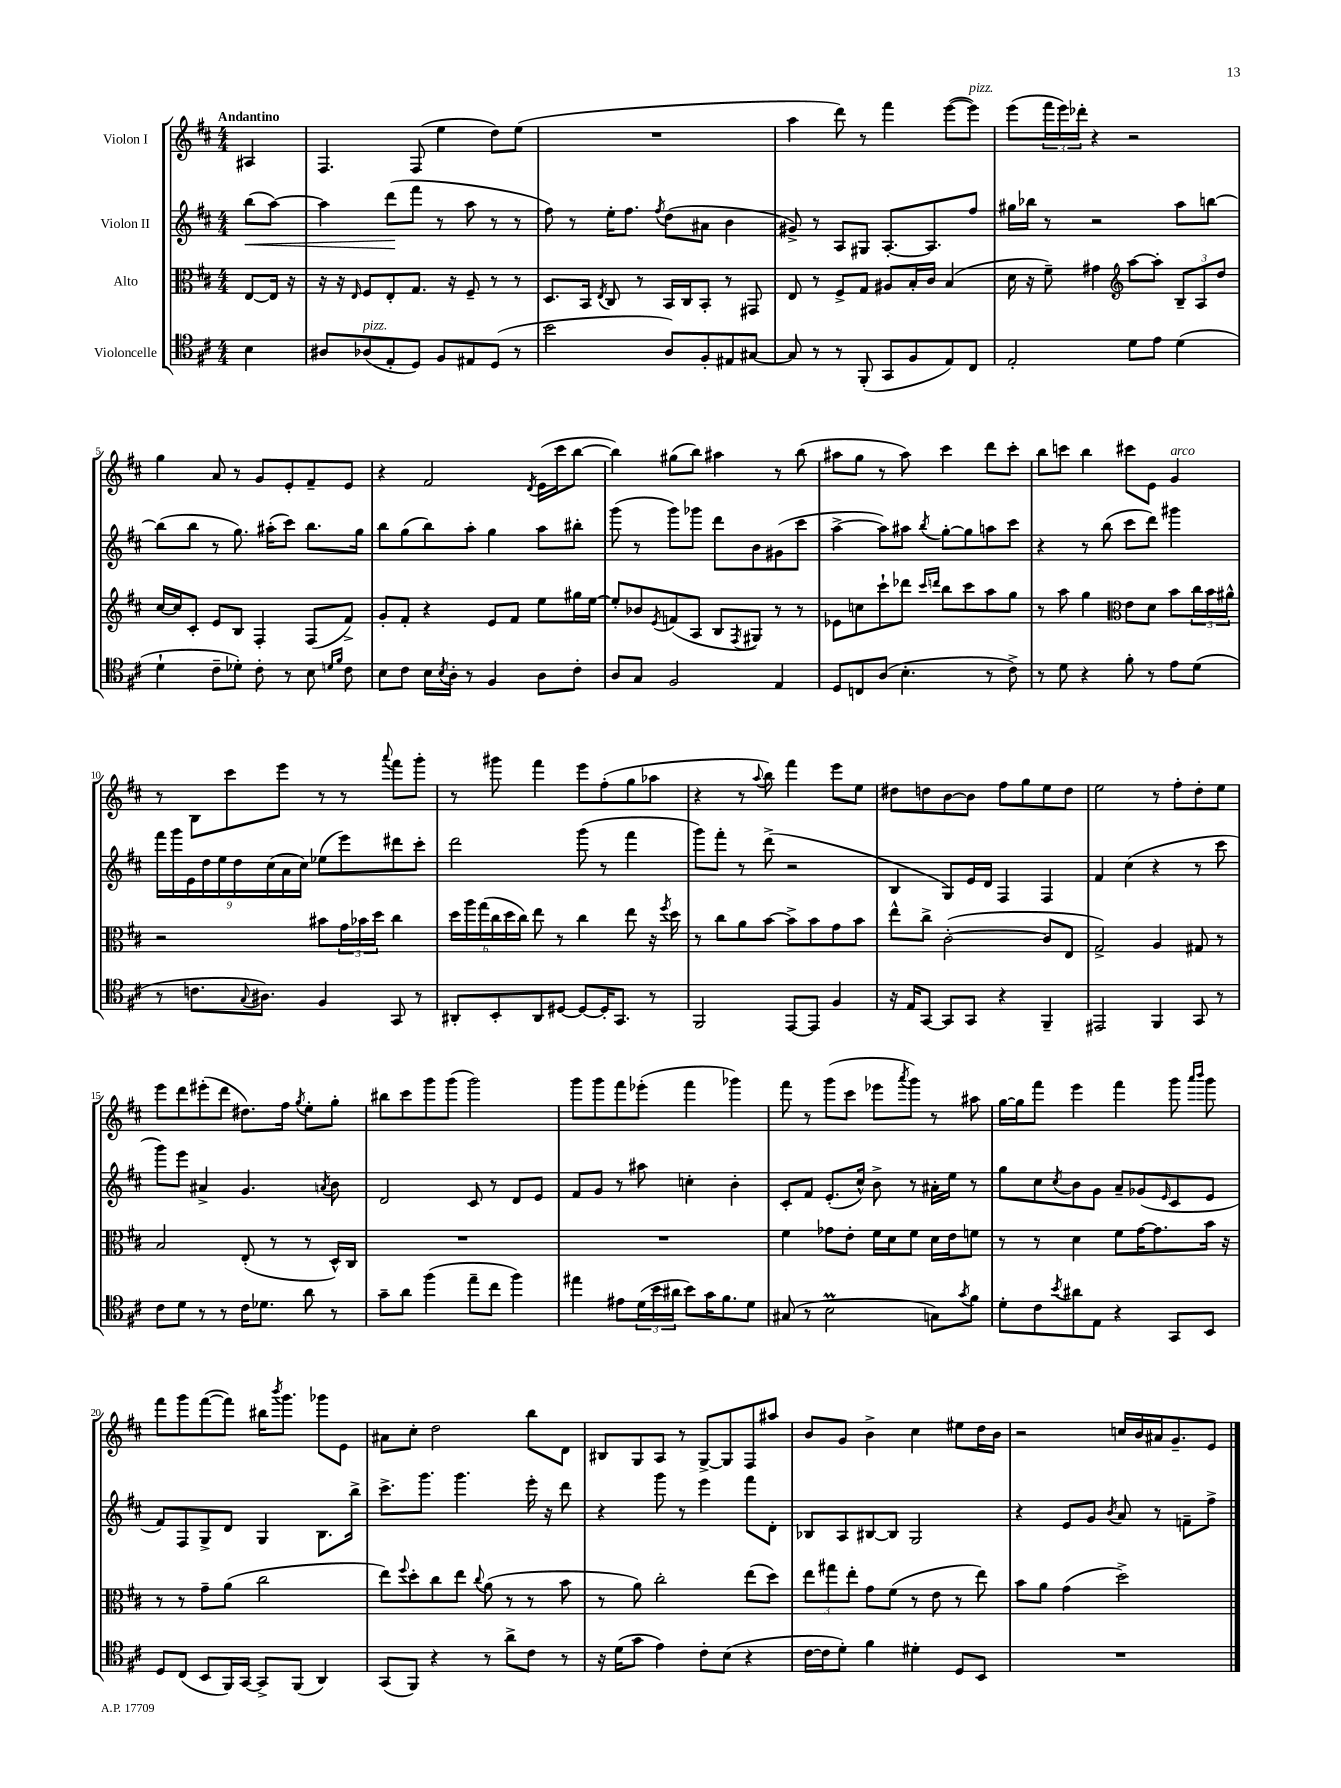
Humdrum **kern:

**kern	**kern	**kern	**kern
*staff4	*staff3	*staff2	*staff1
*clefC4	*clefC3	*clefG2	*clefG2
*k[f#c#]	*k[f#c#]	*k[f#c#]	*k[f#c#]
*M4/4	*M4/4	*M4/4	*M4/4
4B\	[8E/L	(8bb\L	4A#/
.	16E/]Jk	[8aa\J)	.
.	16r	.	.
=	=	=	=
8A#/L	16r	4aa\]	4.F#/
.	16r	.	.
.	16qqE/	.	.
(8A-/	8F#/L	.	.
8E'/	8E'/	(8ddd\L	.
8D/J)	8.G/J	8fff#\J	(8F#/
8F#/L	.	8r	4ee\
.	16r	.	.
8E#/	8F#~/	8aa\	.
(8D/J	8r	8r	8dd\L)
8r	8r	8r	(8ee\J
=	=	=	=
2b\	8.D/L	8ff#\)	1r
.	.	8r	.
.	16BB/Jk	.	.
.	8qE/	.	.
.	8C#/	16ee'\LK	.
.	.	8.ff#\J	.
.	8r	.	.
.	.	8qff#/	.
8A/L)	16BB/LL	(8dd\L	.
.	16C#/J	.	.
8F#'/	8BB'/J	8a#\J	.
8E#/	8r	4b\	.
[8G#/J	8GG#/	.	.
=	=	=	=
8G#/]	8E/	8g#^/)	4aa\
8r	8r	8r	.
8r	8F#^/L	8A/L	8ddd\)
(8FF#'/	8G/J	8G#/J	8r
8GG/L	8A#/L	[8.A'/L	4fff#\
8F#/	16B'/L	.	.
.	16c#/JJ	8.A/]	.
8E/)	(4B/	.	([8eee\L
8C#/J	.	8ff#/J	8eee\]J)
=	=	=	=
2E'/	16d\	16gg#\LL	(8eee\L
.	16r	16bb-\JJ	.
.	8f#~\)	8r	24fff#\L
.	.	.	24eee\)
.	.	.	24ddd-'\JJ
.	4g#\	2r	4r
*	*clefG2	*	*
8d\L	[8aa\L	.	2r
8e\J	8aa'\]J	.	.
(4d\	12B~/L	8aa\L	.
.	12A/	.	.
.	.	[8bb\J	.
.	12dd/J	.	.
=	=	=	=
4d`\	[16cc#/LL	(8bb\]L	4gg\
.	16cc#/]J	.	.
.	8c#'/J	8bb\J	.
8c#~\L	8e/L	8r	8a/
8d-'\J)	8B/J	8.gg\)	8r
8c#'\	4F#'/	.	8g/L
.	.	(16aa#'\LK	.
8r	.	8ccc#\J)	8e'/
8B\	(8F#/L	8.bb\L	8f#~/
16qqd/LL	.	.	.
16qqf#/JJ	.	.	.
8c#\	8f#^/J)	.	8e/J
.	.	16gg\Jk	.
=	=	=	=
8B\L	8g'/L	8bb\L	4r
8c#\J	8f#'/J	(8gg\	.
16B\LL	4r	8bb\)	2f#/
8qB/	.	.	.
16A'\JJ	.	.	.
8r	.	8aa'\J	.
4F#/	8e/L	4gg\	.
.	8f#/J	.	.
.	.	.	8qd/
8A\L	8ee\L	8aa\L	(16e\LL
.	.	.	16ccc#\J
8c#'\J	16gg#\L	8bb#'\J	[8bb\J
.	[16ee\JJ	.	.
=	=	=	=
8A/L	8ee'/]L	(8ggg\	4bb\])
8G/J	8b-/	8r	.
.	8qe/	.	.
2F#/	(8f/	8ggg\L)	(8gg#\L
.	8A/J	8ggg-\J	8bb\J)
.	8B/L	8ddd\L	4aa#\
.	8qF#/	.	.
.	8G#/J)	8b\	.
4E/	8r	(8g#\	8r
.	8r	8ccc#\J	(8bb\
=	=	=	=
8D/L	8e-\L	[4aa^\	8aa#\L
8C/	8cc\	.	8gg\J
(8A/J	8ccc#`\	8aa\]L)	8r
4.B'\	8ddd-\J	8aa#\J	8aa#\)
.	16qqccc#/LL	.	.
.	16qqddd/JJ	8qbb/	.
.	8bb\L	[8gg'\L	4ccc#\
.	8ccc#\	8gg\]	.
8r	8aa\	8aa\	8ddd\L
8c#^\)	8gg\J	8ccc#\J	8ccc#'\J
=	=	=	=
8r	8r	4r	8bb\L
8d\	8aa\	.	8ccc\J
4r	4gg\	8r	4bb\
.	.	(8bb\	.
*	*clefC3	*	*
8f#'\	8e\L	8ccc#\L	8ccc#\L
8r	8d\J	8ddd\J)	8e\J
8e\L	8b\L	4ggg#\	4g/
(8d\J	24cc#\L	.	.
.	24b\	.	.
.	24a#^^\JJ	.	.
=	=	=	=
8r	2r	18fff#\LL	8r
.	.	18ggg\	.
.	.	18e\	.
8.c\L	.	.	8B\L
.	.	18dd\	.
.	.	18ee\	.
.	.	.	8ccc#\
.	.	18dd\	.
8qqG/	.	.	.
8.A#\J)	.	.	.
.	.	(18cc#\	.
.	.	.	8eee\J
.	.	18a\	.
.	.	18cc#\JJ)	.
4F#/	8b#\L	(8ee-\L	8r
.	24g\L	8eee\)	8r
.	24b-\	.	.
.	24dd\JJ	.	.
.	.	.	8qqaaa/
8GG/	4cc#\	8ddd#\	8fff#\L
8r	.	8ccc#'\J	8ggg'\J
=	=	=	=
8AA#'/L	24dd\LL	2ddd\	8r
.	24aa\	.	.
.	(24gg\	.	.
8BB'/	24cc#\	.	8ggg#\
.	24dd\	.	.
.	24cc#\JJ)	.	.
8AA#/	8ee\	.	4fff#\
[8D#/J	8r	.	.
8D#/_L	4cc#\	(8ggg\	8eee\L
16D#'/]K	.	8r	(8ff#'\
8.GG/J	.	.	.
.	8ee\	4fff#\	8gg\
8r	16r	.	8aa-\J
.	8qff#/	.	.
.	16dd\	.	.
=	=	=	=
2FF#/	8r	8ggg\L)	4r
.	8cc#\L	8fff#'\J	.
.	8a\	8r	8r
.	.	.	8qqaa/
.	[8b\J	(8ddd^\	8bb\)
[8EE/L	8b^\]L	2r	4fff#\
8EE/]J	8b\	.	.
4F#/	8g\	.	8eee\L
.	8b\J	.	8ee\J
=	=	=	=
16r	8ee^^\L	4B/	8dd#\L
16E/LK	.	.	.
[8GG/J	8cc#^\J	.	8dd\
8GG/]L	([2c#'\	8G/L)	[8b\
8GG/J	.	16e/L	8b\]J
.	.	16d/JJ	.
4r	.	4F#/	8ff#\L
.	.	.	8gg\
4FF#~/	8c#/]L	4F#/	8ee\
.	8E/J	.	8dd\J
=	=	=	=
2EE#/	2G^/)	4f#/	2ee\
.	.	(4cc#\	.
4FF#/	4A/	4r	8r
.	.	.	8ff#'\L
8GG/	8G#/	8r	8dd'\
8r	8r	8ccc#\	8ee\J
=	=	=	=
8c#\L	2B/	8ggg\L)	8eee\L
8d\J	.	8eee\J	8ddd\
8r	.	4a#^/	(8eee#'\
8r	.	.	8ddd\J
16c#\LK	(8E'/	4.g/	8.dd#\L)
8.d-\J	.	.	.
.	8r	.	.
.	.	.	16ff#\Jk
.	.	.	8qgg/
8a\	8r	.	8ee'\L
.	.	8qa/	.
8r	16D^^/LL)	8b\	8gg'\J
.	16C#/JJ	.	.
=	=	=	=
8g~\L	1r	2d/	8bb#\L
8a\J	.	.	8ccc#\
(4ff#\	.	.	8ggg\
.	.	.	(8ggg\J
8ee~\L	.	8c#/	2ggg\)
8cc#\J	.	8r	.
4ff#\)	.	8d/L	.
.	.	8e/J	.
=	=	=	=
4ee#\	1r	8f#/L	8ggg\L
.	.	8g/J	8ggg\
8e#\L	.	8r	8fff#\
(24d\L	.	8aa#\	(8eee-'\J
24b\	.	.	.
24a#\JJ	.	.	.
8b\L)	.	4cc'\	4fff#\
16g\K	.	.	.
8.f#\	.	.	.
.	.	4b'\	4ggg-\)
8d\J	.	.	.
=	=	=	=
(8G#/	4f#\	8c#'/L	8fff#\
8r	.	8f#/J	8r
2B\	8g-\L	(8.e'/L	(8ggg\L
.	8e'\J	.	8ccc#\J
.	.	16cc#^^/Jk)	.
.	16f#\LL	8b^\	8eee-\L
.	16d\J	.	.
.	.	.	8qaaa/
.	8f#\J	8r	8ggg\J)
8G\L)	16d\LL	16a#'\LL	8r
.	16e\J	16ee\JJ	.
8qg/	.	.	.
8f#\J	8f\J	8r	8aa#\
=	=	=	=
8d'\L	8r	8gg\L	[16gg\LL
.	.	.	16gg\]J
8c#\	8r	8cc#\	8fff#\J
8qb/	.	8qcc#/	.
8a#\	4d\	8b\	4eee\
8E\J	.	8g\J	.
4r	8f#\L	8a~/L	4fff#\
.	[16g\K	(8g-/	.
.	8.g\]	.	.
.	.	16qqe/	.
8GG/L	.	8c#/	8ggg\
.	.	.	16qqaaa/LL
.	.	.	16qqbbb/JJ
8BB/J	16b\Jk	8e/J	8ggg\
.	16r	.	.
=	=	=	=
8D/L	8r	8f#/L)	8fff#\L
(8C#/J	8r	8F#/	8ggg\
8BB/L	8g~\L	8G^/	([8fff#\
16FF#/L)	(8a\J	8d/J	8fff#\]J)
[16GG/JJ	.	.	.
8GG^/]L	2cc#\	4G/	16bb#\LK
.	.	.	8qbbb/
.	.	.	8.ggg\J
(8FF#/J	.	.	.
4AA/)	.	8.B\L	8ggg-\L
.	.	.	8e\J
.	.	16bb^\Jk	.
=	=	=	=
(8GG/L	8ee\L)	8.ccc#^\L	8a#\L
.	8qqff#/	.	.
8FF#/J)	8dd'\	.	8cc#'\J
.	.	8.ggg\J	.
4r	8cc#\	.	2dd\
.	8ee\J	4.ggg\	.
.	8qqcc#/	.	.
8r	(8a\	.	.
8a^\L	8r	.	.
8c#\J	8r	16eee'\	8bb\L
.	.	16r	.
8r	8b\	8ddd\	8d\J
=	=	=	=
16r	8r	4r	8B#/L
(16d\LK	.	.	.
8g\J	8a\)	.	8G/
4e\)	2cc#'\	8ggg\	8A/J
.	.	8r	8r
8c#'\L	.	4eee\	[8G^/L
(8B\J	.	.	8G/]
4r	(8ee\L	8fff#\L	8F#/
.	8dd\J)	8d'\J	8aa#/J
=	=	=	=
[16c#\LL	12ee\L	8B-/L	8b/L
16c#\]J	.	.	.
.	12gg#\	.	.
8d'\J)	.	8A/	8g/J
.	12ee'\J	.	.
4f#\	8g\L	[8B#/	4b^\
.	(8f#\J	8B#/]J	.
4d#'\	8r	2G/	4cc#\
.	8e\	.	.
8D/L	8r	.	8ee#\L
8BB/J	8ee\)	.	16dd\L
.	.	.	16b\JJ
=	=	=	=
1r	8b\L	4r	2r
.	8a\J	.	.
.	(4g\	8e/L	.
.	.	8g/J	.
.	.	8qb/	.
.	2dd^\)	8a/	16cc/LL
.	.	.	16b/
.	.	8r	16a#/J
.	.	.	8.g~/
.	.	8f~\L	.
.	.	8ff#^\J	8e/J
==	==	==	==
*-	*-	*-	*-
